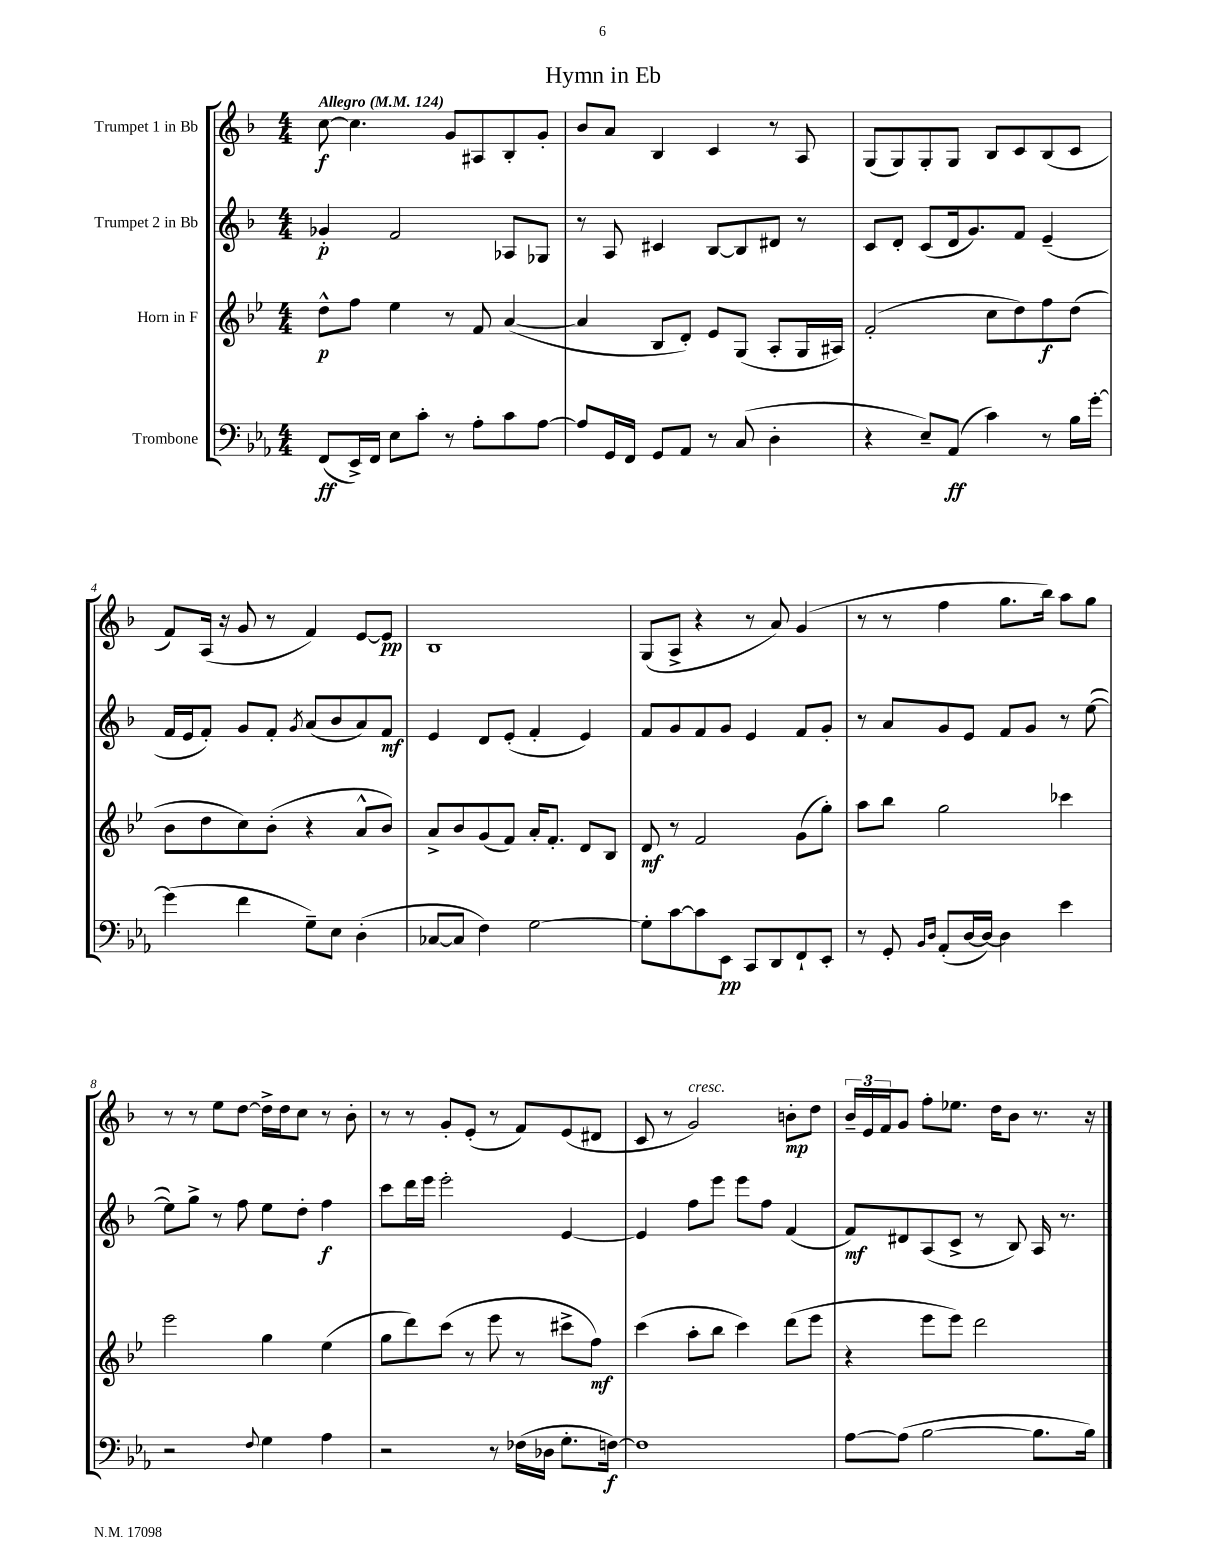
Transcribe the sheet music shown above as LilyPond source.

\header { title = "Hymn in Eb" }
<<
\new StaffGroup <<
\new Staff = "s0" \with { instrumentName = "Trumpet 1 in Bb" } {
    \clef treble \key f \major \numericTimeSignature \time 4/4 \tempo "Allegro" 4 = 124
    c''8~\f c''4. g'8 ais8 bes8-. g'8-. |
    bes'8 a'8 bes4 c'4 r8 a8 |
    g8( g8) g8-. g8 bes8 c'8 bes8( c'8 |
    f'8) a16( r16 g'8 r8 f'4) e'8~ e'8\pp |
    bes1 |
    g8( a8-> r4 r8 a'8) g'4( |
    r8 r8 f''4 g''8. bes''16) a''8 g''8 |
    r8 r8 e''8 d''8~ d''16-> d''16 c''8 r8 bes'8-. |
    r8 r8 g'8-. e'8-.( r8 f'8) e'8( dis'8 |
    c'8 r8 g'2^\markup { \italic "cresc." }) b'8-.\mp d''8 |
    \tuplet 3/2 { bes'16-- e'16 f'16 } g'8 f''8-. ees''8. d''16 bes'8 r8. r16 \bar "|." |
}
\new Staff = "s1" \with { instrumentName = "Trumpet 2 in Bb" } {
    \clef treble \key f \major \numericTimeSignature \time 4/4
    ges'4-.\p f'2 aes8 ges8 |
    r8 a8 cis'4 bes8~ bes8 dis'8 r8 |
    c'8 d'8-. c'8( d'16 g'8.) f'8 e'4--( |
    f'16 e'16 f'8-.) g'8 f'8-. \acciaccatura { g'8 } a'8( bes'8 a'8) f'8\mf |
    e'4 d'8 e'8-.( f'4-. e'4) |
    f'8 g'8 f'8 g'8 e'4 f'8 g'8-. |
    r8 a'8 g'8 e'8 f'8 g'8 r8 e''8~( |
    e''8) g''8-> r8 f''8 e''8 d''8-. f''4\f |
    c'''8 d'''16 e'''16 e'''2-. e'4~ |
    e'4 f''8 e'''8 e'''8 f''8 f'4( |
    f'8\mf) dis'8 a8( c'8-> r8 bes8) a16 r8. \bar "|." |
}
\new Staff = "s2" \with { instrumentName = "Horn in F" } {
    \clef treble \key bes \major \numericTimeSignature \time 4/4
    d''8-^\p f''8 ees''4 r8 f'8 a'4~( |
    a'4 bes8 d'8-.) ees'8 g8( a8-. g16 ais16) |
    f'2-.( c''8 d''8) f''8\f d''8( |
    bes'8 d''8 c''8) bes'8-.( r4 a'8-^ bes'8) |
    a'8-> bes'8 g'8( f'8) a'16-. f'8.-. d'8 bes8 |
    d'8\mf r8 f'2 g'8( g''8-.) |
    a''8 bes''8 g''2 ces'''4 |
    ees'''2 g''4 ees''4( |
    g''8 d'''8) c'''8( r8 ees'''8 r8 cis'''8-> f''8\mf) |
    c'''4( a''8-. bes''8 c'''4) d'''8( ees'''8 |
    r4 ees'''8 ees'''8) d'''2 \bar "|." |
}
\new Staff = "s3" \with { instrumentName = "Trombone" } {
    \clef bass \key ees \major \numericTimeSignature \time 4/4
    f,8\ff( ees,16->) f,16 ees8 c'8-. r8 aes8-. c'8 aes8~ |
    aes8 g,16 f,16 g,8 aes,8 r8 c8( d4-. |
    r4 ees8--) aes,8\ff( c'4) r8 bes16 g'16~-. |
    g'4( f'4 g8--) ees8 d4-.( |
    ces8~ ces8 f4) g2~ |
    g8-. c'8~ c'8 ees,8\pp c,8 d,8 f,8-! ees,8-. |
    r8 g,8-. \grace { bes,16 d16 } aes,8-.( d16~ d16~) d4 ees'4 |
    r2 \appoggiatura { f8 } g4 aes4 |
    r2 r8 fes16( des16 g8.-. f16~\f) |
    f1 |
    aes8~ aes8( bes2~ bes8. bes16) \bar "|." |
}
>>
>>
